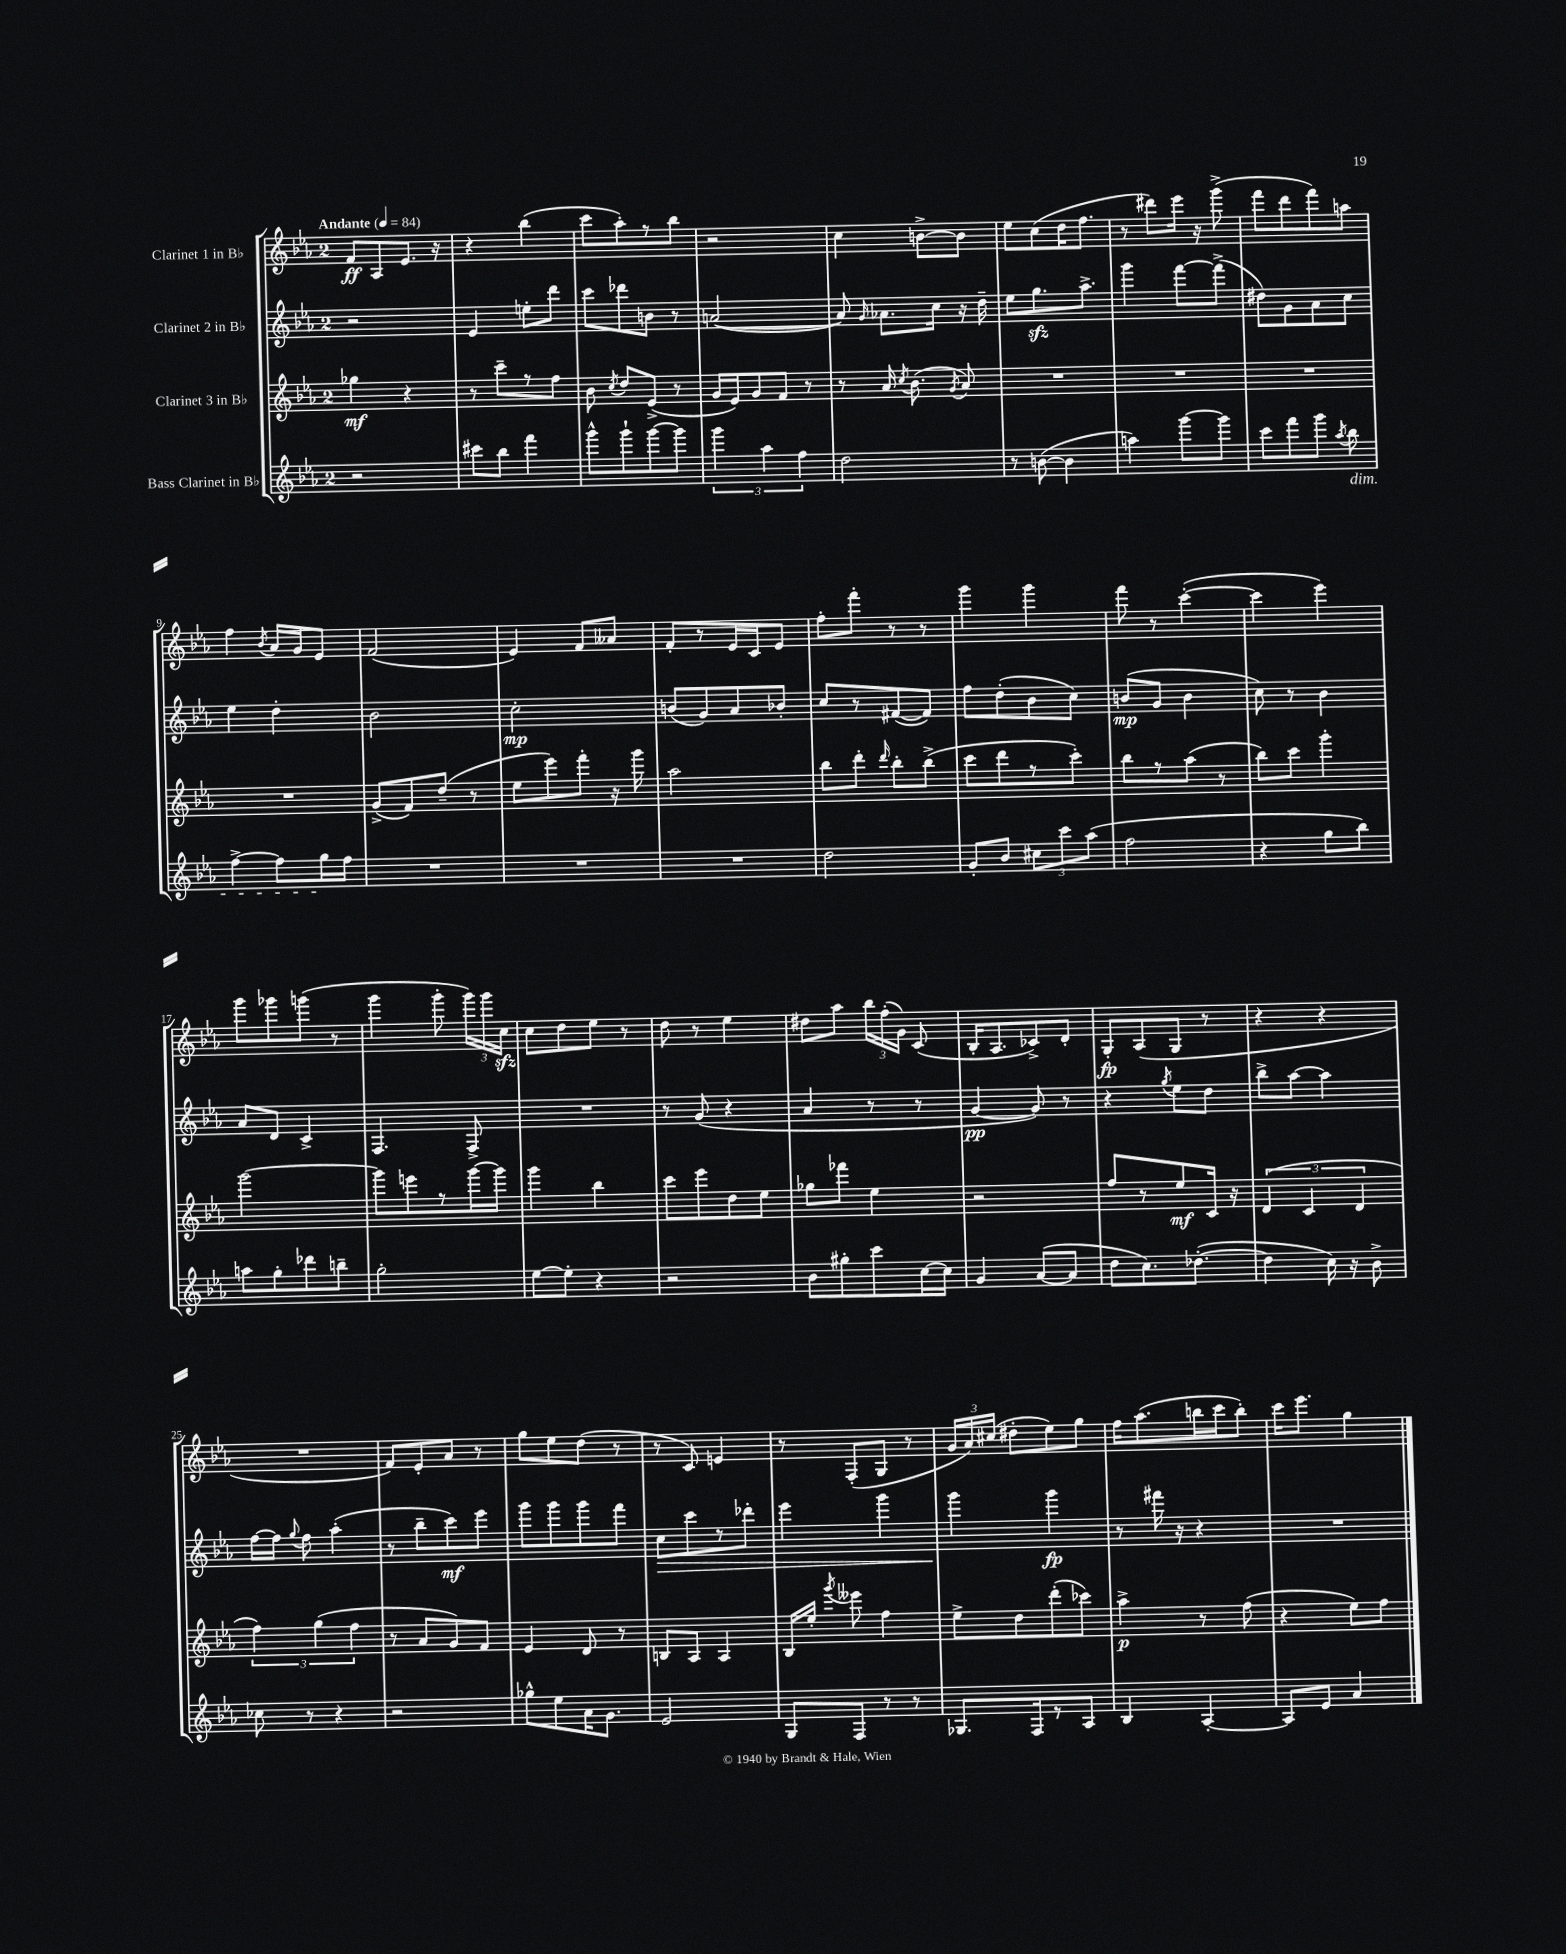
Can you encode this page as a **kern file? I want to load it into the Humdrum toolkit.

**kern	**kern	**kern	**kern
*staff4	*staff3	*staff2	*staff1
*clefG2	*clefG2	*clefG2	*clefG2
*k[b-e-a-]	*k[b-e-a-]	*k[b-e-a-]	*k[b-e-a-]
*M2/4	*M2/4	*M2/4	*M2/4
*MM84	*MM84	*MM84	*MM84
2r	4gg-\	2r	8f/L
.	.	.	8A-/
.	4r	.	8.e-/J
.	.	.	16r
=	=	=	=
8ccc#\L	8r	4e-/	4r
8bb-\J	8ccc~\L	.	.
4fff\	8r	8ee'\L	(4bb-\
.	8ff\J	8ddd\J	.
=	=	=	=
8ggg^^\L	8b-\	8ccc\L	8ccc\L
.	8qcc/	.	.
8ggg`\	8dd/L	8ddd-\	8aa-'\)
[8ggg\	(8e-^/J	8b\J	8r
8ggg\]J	8r	8r	8bb-\J
=	=	=	=
6ggg\	16g/LL	([2a/	2r
.	16e-/J)	.	.
.	8g/	.	.
6aa-\	.	.	.
.	8f/J	.	.
6ff\	.	.	.
.	8r	.	.
=	=	=	=
2dd\	8r	8a/])	4cc\
.	.	16qqg/	.
.	16a-/	8.a-\L	.
.	8qcc/	.	.
.	(8.b-\	.	.
.	.	.	[8b^\L
.	.	16cc\Jk	.
.	8qg/	.	.
.	8a-/)	16r	8b\]J
.	.	16dd~\	.
=	=	=	=
8r	2r	8ee-\L	8ee-\L
([8b\	.	8.gg\	(8cc\
4b\]	.	.	16dd\K
.	.	8.aa-^\J	8.ff\J
=	=	=	=
4aa\)	2r	4ggg\	8r
.	.	.	8ddd#\L)
[8ggg\L	.	[8fff\L	16eee-\Jk
.	.	.	16r
8ggg\]J	.	(8fff^\]J	(8ggg^\
=	=	=	=
8ccc\L	2r	8dd#\L)	8fff\L
8fff\	.	8g\	8ddd\
8ggg\J	.	8a-\	8fff\)
8qaa-/	.	.	.
8bb-\	.	8cc\J	8aa\J
=	=	=	=
[4ff^\	2r	4ee-\	4ff\
.	.	.	8qb-/
8ff\]L	.	4dd'\	16a-/LL
.	.	.	16g/J
16gg\L	.	.	8e-/J
16ff\JJ	.	.	.
=	=	=	=
2r	(8g^/L	2b-\	(2f/
.	8f/)	.	.
.	(8dd~/J	.	.
.	8r	.	.
=	=	=	=
2r	8ee-\L	2cc'\	4e-/)
.	8eee-\)	.	.
.	8fff'\J	.	8f/L
.	16r	.	8a--/J
.	16ggg\	.	.
=	=	=	=
2r	2aa-\	(8b/L	8f'/L
.	.	8g/)	8r
.	.	8a-/	16e-/L
.	.	.	16c/J
.	.	8b-'/J	8e-/J
=	=	=	=
2dd\	8bb-\L	8cc/L	8ff'\L
.	8ddd'\J	8r	8fff'\J
.	16qqddd/	.	.
.	8bb-'\L	([8f#/	8r
.	(8bb-^\J	8f#/]J)	8r
=	=	=	=
8g'/L	8ccc\L	8ff\L	4ggg\
8b-/J	8ddd\	(8dd'\	.
12cc#\L	8r	8b-\	4ggg\
12ccc\	.	.	.
.	8ccc'\J)	8cc\J)	.
(12aa-\J	.	.	.
=	=	=	=
2ff\	8bb-\L	(8b/L	8fff\
.	8r	8g/J	8r
.	(8aa-\J	4b\	([4ccc'\
.	8r	.	.
=	=	=	=
4r	8bb-\L)	8cc\)	4ccc\]
.	8ccc\J	8r	.
8gg\L	4ggg'\	4b-\	4eee-\)
8bb-\J)	.	.	.
=	=	=	=
8aa\L	[2ggg\	8a-/L	8ggg\L
8gg'\	.	8d/J	8ggg-\
8ddd-\	.	4c^/	(8ggg\J
8bb~\J	.	.	8r
=	=	=	=
2gg'\	8ggg\]L	4.F/	4ggg\
.	8eee\	.	.
.	8r	.	8ggg'\
.	[16ggg\L	8F^/	24ggg\LL)
.	.	.	24ggg\
.	16ggg\]JJ	.	.
.	.	.	24cc\JJ
=	=	=	=
[8ee-\L	4ggg\	2r	8cc\L
8ee-'\]J	.	.	8dd\
4r	4bb-\	.	8ee-\J
.	.	.	8r
=	=	=	=
2r	8ccc\L	8r	8dd\
.	8eee-\	(8g/	8r
.	8dd\	4r	4ee-\
.	8ee-\J	.	.
=	=	=	=
8b-\L	8gg-\L	4a-/	8dd#\L
8gg#'\	8fff-\J	.	8aa-\J
8ccc\	4ee-\	8r	24bb-\LL
.	.	.	(24ff'\
.	.	.	24g\JJ)
[16cc\L	.	8r	(8c/
16cc\]JJ	.	.	.
=	=	=	=
4g/	2r	[4g/	16B-'/LK
.	.	.	8.A-/
([8a-/L	.	8g/])	8c-^/)
8a-/]J	.	8r	8d'/J
=	=	=	=
8dd\L	8ff/L	4r	8G'/L
8.cc\)	8r	.	(8A-/
.	.	8qgg/	.
.	8ee-/	8ee-\L	8G/J
([8.dd-'\J	.	.	.
.	16c/Jk	8dd\J	8r
.	16r	.	.
=	=	=	=
4dd-\]	(6d/	8bb-^\L	4r
.	.	[8aa-\J	.
.	6c/	.	.
16cc\)	.	4aa-\]	4r
16r	.	.	.
.	6d/	.	.
8b-^\	.	.	.
=	=	=	=
8cc-\	6ff\)	[16ff\LL	2r
.	.	16ff\]JJ	.
.	.	8qqgg/	.
8r	.	8ff\	.
.	(6gg\	.	.
4r	.	(4aa-'\	.
.	6ff\	.	.
=	=	=	=
2r	8r	8r	8f/L)
.	8a-/L	8bb-~\L	8e-'/
.	8g/)	8ccc\)	8a-/J
.	8f/J	8eee-\J	8r
=	=	=	=
8gg-^^\L	4e-/	8ggg\L	8gg\L
8ee-\	.	8ggg\	8ee-\
16a-\K	8d/	8ggg\	(8dd\J
8.g\J	.	.	.
.	8r	8fff\J	8r
=	=	=	=
2e-/	8B/L	8cc\L	8r
.	8A-/J	8ccc\	8c/)
.	4A-/	8r	4e/
.	.	8ddd-'\J	.
=	=	=	=
8G/L	16B-/LL	4eee-\	8r
.	16ee-'/JJ	.	.
.	8qggg/	.	.
8F/J	8eee--\	.	(8F'/L
8r	4ff\	4ggg\	8G/J
8r	.	.	8r
=	=	=	=
8.G-/L	8ee-^\L	4ggg\	24g/LL
.	.	.	24a-/)
.	.	.	(24cc#/JJ
.	8dd\	.	8dd#'\L
16F/k	.	.	.
8r	(8ddd'\	4ggg\	8ee-\)
8A-/J	8ccc-\J)	.	8gg\J
=	=	=	=
4B-/	4aa-^\	8r	16ff\LK
.	.	.	(8.aa-\
.	.	16fff#\	.
.	.	16r	.
[4A-'/	8r	4r	16bb\L
.	.	.	16ccc\J
.	(8ff\	.	8bb'\J)
=	=	=	=
8A-/]L	4r	2r	16ccc\LK
.	.	.	8.eee-\J
8e-/J	.	.	.
4a-/	8ee-\L)	.	4gg\
.	8ff\J	.	.
==	==	==	==
*-	*-	*-	*-
